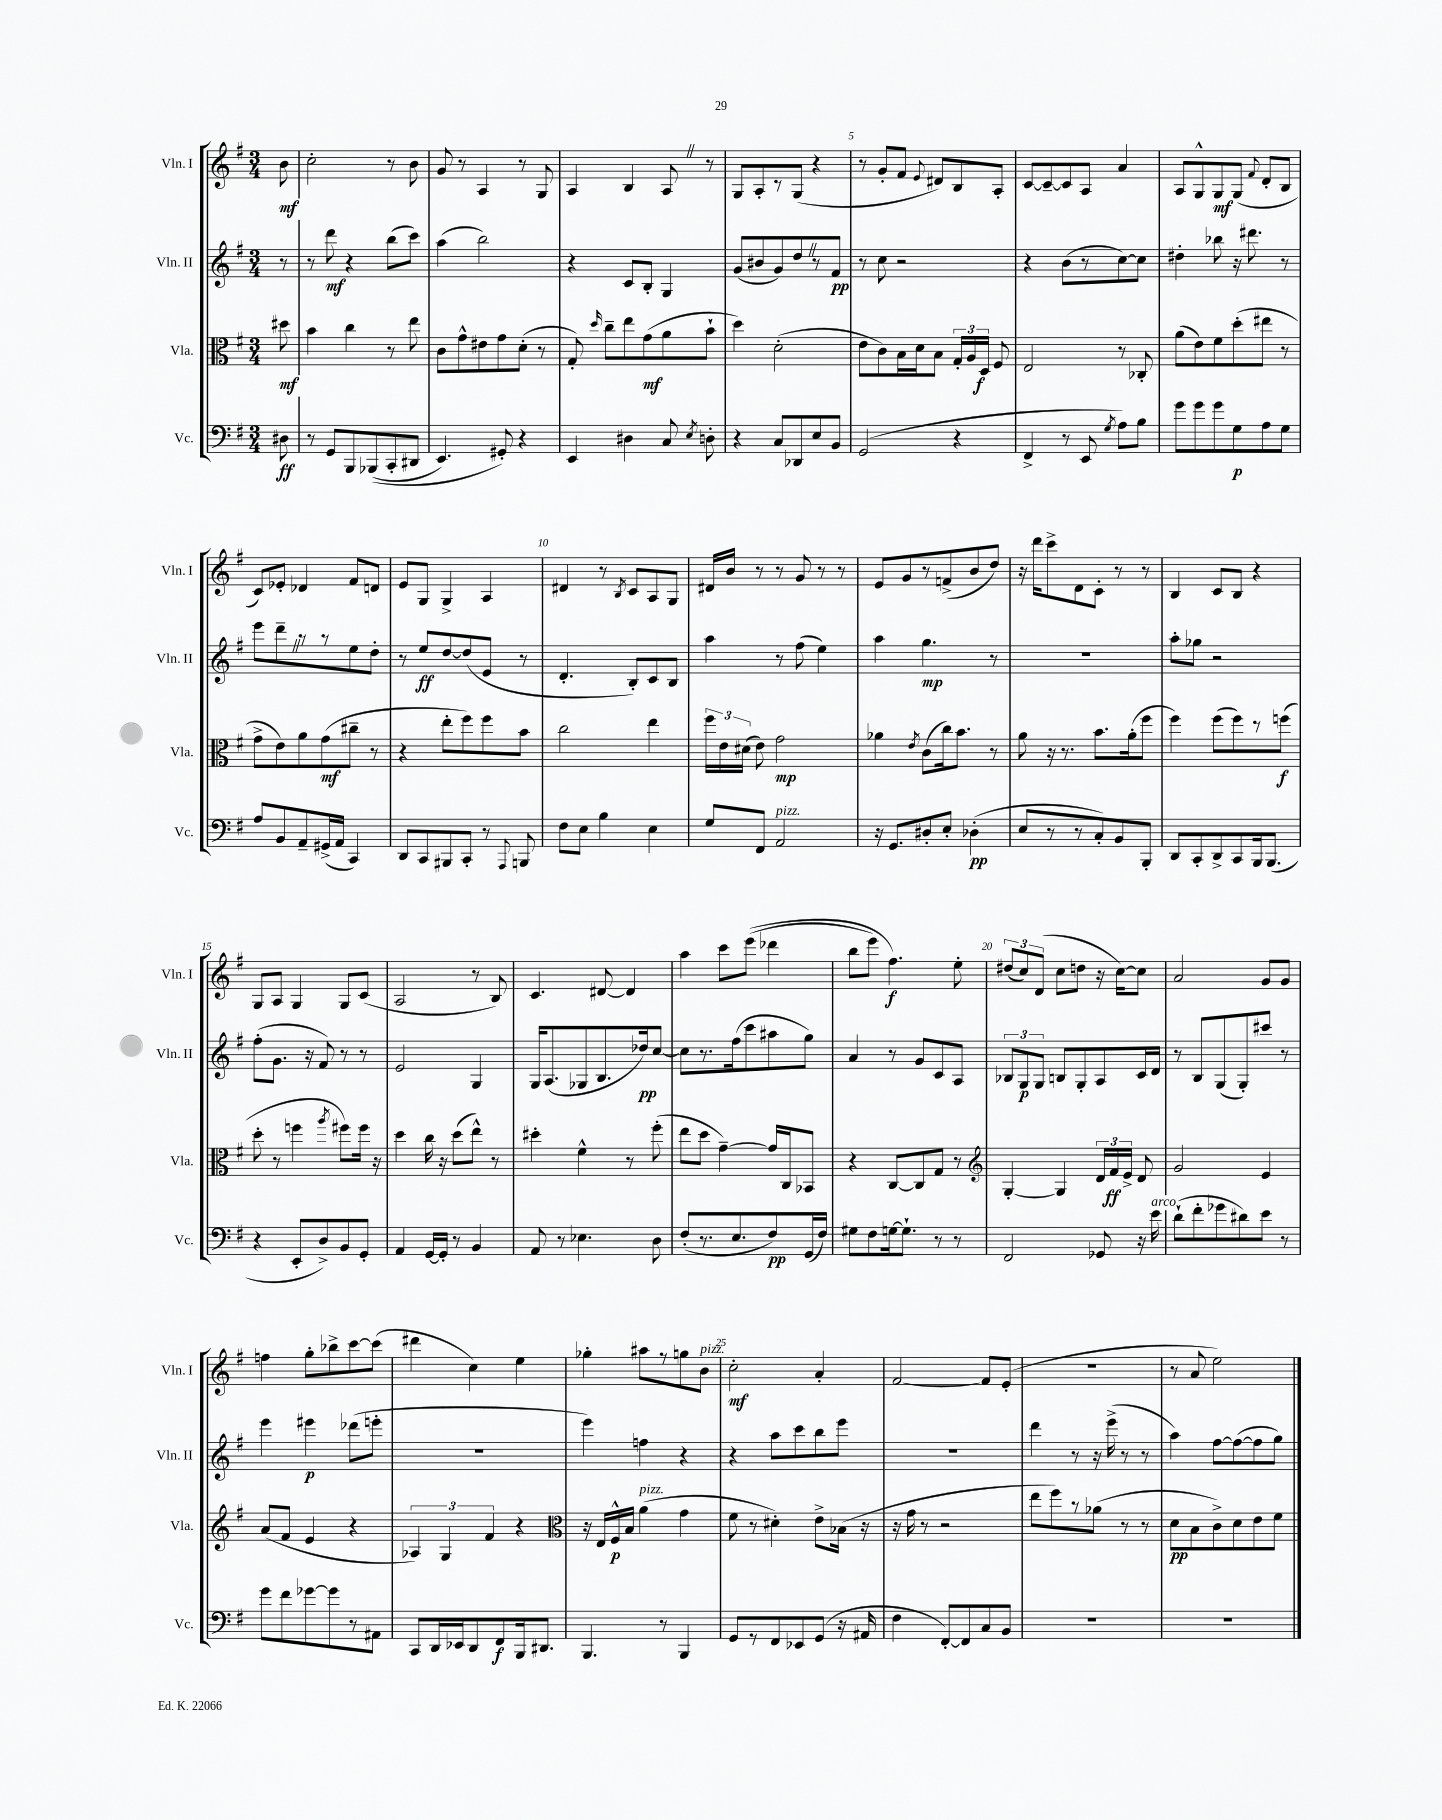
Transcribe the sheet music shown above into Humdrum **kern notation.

**kern	**kern	**kern	**kern
*staff4	*staff3	*staff2	*staff1
*clefF4	*clefC3	*clefG2	*clefG2
*k[f#]	*k[f#]	*k[f#]	*k[f#]
*M3/4	*M3/4	*M3/4	*M3/4
8D#	8dd#	8r	8b
=	=	=	=
8r	4b	8r	2cc'
8GG	.	8ddd	.
8BBB	4cc	4r	.
&((8BBB-	.	.	.
8CC'	8r	(8bb	8r
8DD#	8ee	8ccc)	8b
=	=	=	=
4.EE)	8c	(4aa	8g
.	8g^^	.	8r
.	8e#	2bb)	4A
8GG#'&)	8g	.	.
4r	(8d'	.	8r
.	8r	.	8G
=	=	=	=
4EE	8G')	4r	4A
.	16qqdd	.	.
.	8cc~	.	.
4D#	8ee	8c	4B
.	(8g	8B'	.
8C	8a	4G	8A
8qE	.	.	.
8D'	8b`	.	8r
=	=	=	=
4r	4dd)	(8g	8G
.	.	8b#	8A'
8C	(2d'	8g)	8r
8DD-	.	8dd	(8G
8E	.	8r	4r
8BB	.	8f#	.
=	=	=	=
(2GG	8e	8r	8r
.	8c)	8cc	8g'
.	16B	2r	8f#
.	16d	.	.
.	.	.	8qqe
.	8B	.	8d#)
4r	24G'	.	8B
.	24A	.	.
.	24D	.	.
.	8F#	.	8A'
=	=	=	=
4FF#^	2E	4r	[8c
.	.	.	8c~_
8r	.	(8b	8c]
8EE	.	8r	8A
8qG	.	.	.
8A)	8r	[8cc)	4a
8B	8C-'	8cc]	.
=	=	=	=
8g	(8a	4dd#'	8A
8g	8e)	.	8G^^
8g	8f#	8bb-	8G
8G	(8dd'	16r	(8G
.	.	8.ddd#	.
.	.	.	8qqf#
8A	8ee#	.	8d'
8G	8r	8r	8B
=	=	=	=
8A	8g^	8eee	8c)
8BB	8e)	8ddd~	8e-'
8AA~	8a	8r	4d-
(16GG#^	(8g	8r	.
16AA	.	.	.
4CC)	8cc#~	8ee	8f#
.	8r	8dd'	8d
=	=	=	=
8DD	4r	8r	8e
8CC	.	8ee	8G
8BBB#	8ee'	[8dd	4G^
8CC'	8ff#)	(8dd]	.
8r	8ff#	8e	4A
8qqAAA	.	.	.
8BBB	8b	8r	.
=	=	=	=
8F#	2cc	4.d'	4d#
8E	.	.	.
4B	.	.	8r
.	.	.	8qB
.	.	8B')	8c
4E	4ee	8c	8A
.	.	8B	8G
=	=	=	=
8G	24ff#	4aa	16d#
.	24e	.	.
.	.	.	16b
.	(24d#	.	.
8FF#	8e)	.	8r
2AA	2g	8r	8r
.	.	(8ff#	8g
.	.	4ee)	8r
.	.	.	8r
=	=	=	=
16r	4a-	4aa	8e
8.GG	.	.	.
.	.	.	8g
.	8qe	.	.
8D#'	(8c	4.gg	8r
8E'	16cc)	.	(8f^
.	8.b	.	.
(4D-'	.	.	8b
.	8r	8r	8dd)
=	=	=	=
8E	8a	2.r	16r
.	.	.	16ddd
8r	16r	.	8ccc^
.	8.r	.	.
8r	.	.	8d
8C')	8.b	.	8c'
8BB	.	.	8r
.	(16a'	.	.
8BBB'	8ff#	.	8r
=	=	=	=
8DD	4ff#)	8aa'	4B
8CC'	.	8gg-	.
8DD^	(8ff#	2r	8c
8CC	8ff#)	.	8B
16BBB	8r	.	4r
(8.BBB	.	.	.
.	(8ff	.	.
=	=	=	=
4r	8dd'	(8ff#'	8G
.	8r	8.g	8A
8EE'	4ff	.	4G
.	.	16r	.
8D^)	.	8f#)	.
.	8qaa	.	.
8BB	8ff#)	8r	8G
8GG'	16ff#	8r	(8c
.	16r	.	.
=	=	=	=
4AA	4dd	2e	2A
[16GG	16cc	.	.
16GG']	16r	.	.
8r	(8dd	.	.
4BB	8ee^^)	4G	8r
.	8r	.	8B)
=	=	=	=
8AA	4dd#'	16G	4.c
.	.	(8.A	.
8r	.	.	.
4.E-	4f#^^	8G-	.
.	.	8.B	[8d#
.	8r	.	4d#]
.	.	16dd-)	.
8D	(8ff#'	[8cc	.
=	=	=	=
(8F#'	8ee	8cc]	4aa
8.r	8dd	8.r	.
.	[4g~)	.	8ccc
8.E	.	(16ff#	.
.	.	8ccc	&((8eee
8F#)	16g]	8aa#	4ddd-
.	16C	.	.
(16GG	8BB-	8gg)	.
16F#)	.	.	.
=	=	=	=
8G#	4r	4a	8bb
8F#	.	.	8eee)
[16G	[8C	8r	4.ff#&)
8.G`]	.	.	.
.	8C]	8g	.
8r	8G	8c	.
8r	8r	8A	8ee'
=	=	=	=
*	*clefG2	*	*
2FF#	[4G'	12B-	(12dd#
.	.	12G	12cc)
.	.	12G	(12d
.	4G]	8B	8cc
.	.	8G'	8dd
8GG-	24d	8A	16r
.	24f#	.	.
.	.	.	[16cc)
.	24e^	.	.
16r	8d	16c	8cc]
16e	.	16d	.
=	=	=	=
(8d`	2g	8r	2a
8f#'	.	8B	.
8g-	.	(8G	.
8d#)	.	8G')	.
8e	4e	8ccc#	8g
8r	.	8r	8g
=	=	=	=
8g	(8a	4eee	4ff
8f#	8f#	.	.
[8g-	4e	4eee#	8gg'
8g-]	.	.	8bb-^
8r	4r	(8ddd-	[8ccc
8AA#	.	8eee'	(8ccc]
=	=	=	=
8CC	6A-)	2.r	4ddd#
16DD	.	.	.
.	6G	.	.
16EE-	.	.	.
8DD	.	.	4cc)
.	6f#	.	.
8FF#	.	.	.
16BBB	4r	.	4ee
8.DD#	.	.	.
=	=	=	=
*	*clefC3	*	*
4.BBB	16r	4eee)	4gg-'
.	16E	.	.
.	16F#^^	.	.
.	16B	.	.
.	(4a	4ff	8aa#
8r	.	.	8r
4BBB	4g	4r	8gg
.	.	.	8b
=	=	=	=
8GG	8f#	4r	2cc'
8r	8r	.	.
8FF#	4d#')	8aa	.
8EE-	.	8ccc	.
(8GG	8e^	8bb	4a'
16r	(16B-	8eee	.
16AA#	16r	.	.
=	=	=	=
4F#	16r	2.r	[2f#
.	16g	.	.
.	8r	.	.
[8FF#')	2r	.	.
8FF#]	.	.	.
8C	.	.	8f#]
8BB	.	.	(8e'
=	=	=	=
2.r	8ee	4ddd	2.r
.	8ff#)	.	.
.	8r	8r	.
.	(8a-	16r	.
.	.	(16eee^	.
.	8r	8r	.
.	8r	8r	.
=	=	=	=
2.r	8d	4aa)	8r
.	8B	.	8a
.	8c^)	[8ff#	2ee)
.	8d	(8ff#_	.
.	8e	8ff#]	.
.	8f#	8gg)	.
==	==	==	==
*-	*-	*-	*-
